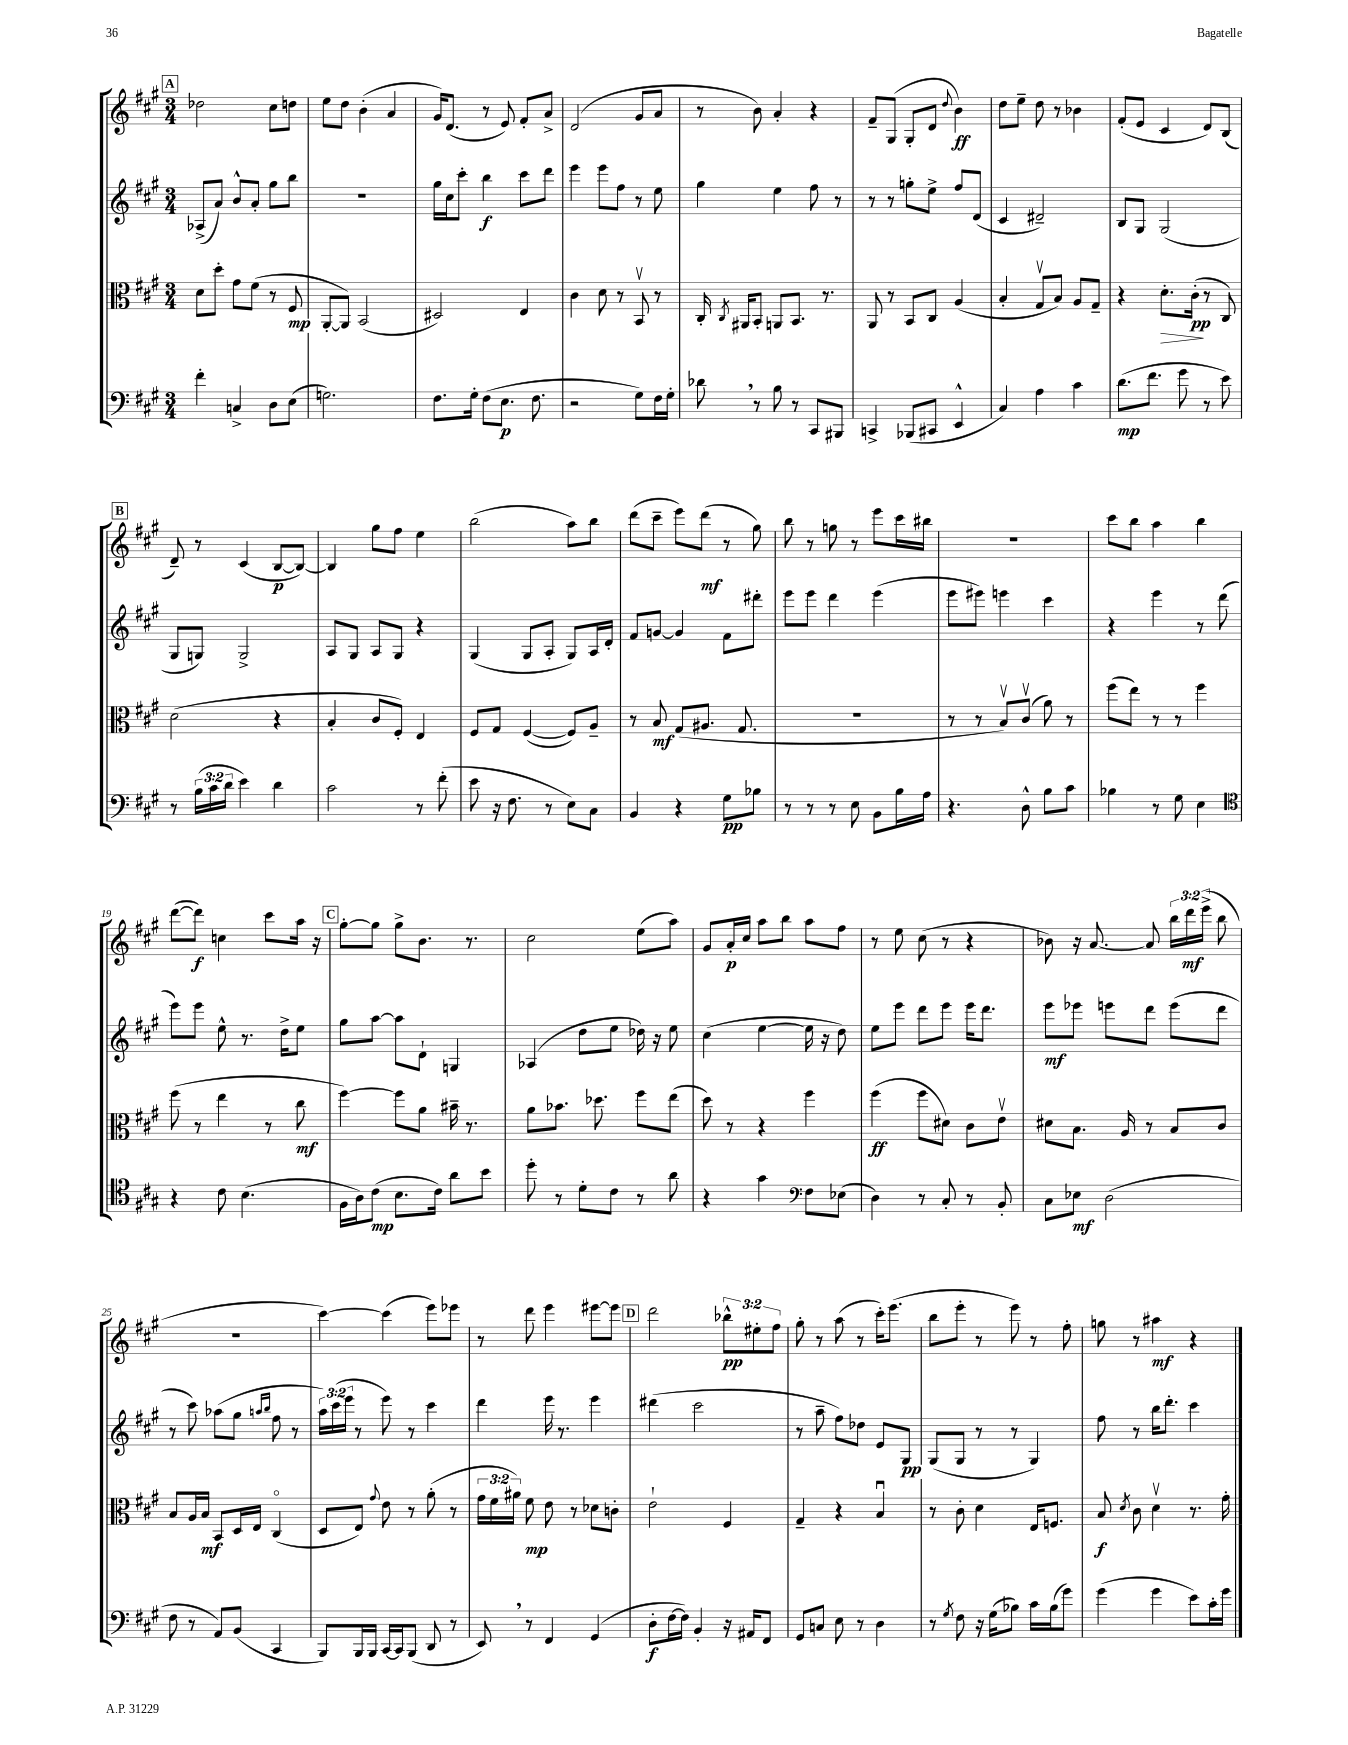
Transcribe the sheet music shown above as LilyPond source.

<<
\new StaffGroup <<
\new Staff = "s0" {
    \clef treble \key a \major \numericTimeSignature \time 3/4 \override Staff.TupletNumber.text = #tuplet-number::calc-fraction-text
    \autoBeamOff \mark \markup { \box "A" } des''2 cis''8[ d''8] |
    e''8[ d''8] b'4-.( a'4 |
    gis'16[) d'8.]( r8 e'8) fis'8[-. a'8]-> |
    d'2( gis'8[ a'8] |
    r8 b'8) a'4-. r4 |
    fis'8[-- gis8]( gis8[-. d'8] \appoggiatura { d''8 } b'4\ff) |
    d''8[ e''8]-- d''8 r8 bes'4 |
    fis'8[-.( e'8] cis'4 d'8[) b8]( |
    \mark \markup { \box "B" } d'8--) r8 cis'4( b8[~\p b8]~) |
    b4 gis''8[ fis''8] e''4 |
    b''2( a''8[) b''8] |
    d'''8[( cis'''8]-- e'''8[) d'''8]\mf( r8 gis''8) |
    b''8 r8 g''8 r8 e'''8[ cis'''16 bis''16] |
    R2. |
    cis'''8[ b''8] a''4 b''4 |
    d'''8[~( d'''8]\f) c''4 cis'''8[ a''16] r16 |
    \mark \markup { \box "C" } gis''8[~-. gis''8] gis''8[-> b'8.] r8. |
    cis''2 e''8[( a''8]) |
    gis'8[ a'16-.\p cis''16] a''8[ b''8] a''8[ fis''8] |
    r8 e''8 cis''8( r8 r4 |
    bes'8) r16 a'8.~ a'8 \tuplet 3/2 { b''16[ d'''16\mf e'''16]->( } b''8 |
    R2. |
    cis'''4~) cis'''4( e'''8[) ees'''8] |
    r8 d'''8 e'''4 eis'''8[~ eis'''8] |
    \mark \markup { \box "D" } d'''2 \tuplet 3/2 { bes''8[-^\pp eis''8-. fis''8] } |
    gis''8-. r8 a''8( r8 cis'''16[-.) e'''8.]( |
    b''8[ e'''8]-. r8 e'''8) r8 fis''8-. |
    g''8 r8 ais''4\mf r4 \bar "|." |
}
\new Staff = "s1" {
    \clef treble \key a \major \numericTimeSignature \time 3/4 \override Staff.TupletNumber.text = #tuplet-number::calc-fraction-text
    \autoBeamOff \mark \markup { \box "A" } aes8[->( a'8]) b'8[-^ a'8]-. gis''8[ b''8] |
    R2. |
    gis''16[ cis''16 cis'''8]-. b''4\f cis'''8[ d'''8] |
    e'''4 e'''8[ fis''8] r8 e''8 |
    gis''4 e''4 fis''8 r8 |
    r8 r8 g''8[-. e''8]-> fis''8[ d'8]( |
    cis'4 dis'2--) |
    b8[ gis8] gis2( |
    \mark \markup { \box "B" } gis8[ g8]) g2-> |
    a8[ gis8] a8[ gis8] r4 |
    gis4( gis8[ a8]-. gis8[) a16 d'16]-. |
    fis'8[ g'8]~ g'4 fis'8[ dis'''8]-. |
    e'''8[ e'''8] d'''4 e'''4( |
    e'''8[ eis'''8]) e'''4 cis'''4 |
    r4 e'''4 r8 d'''8( |
    e'''8[) e'''8] e''8-^ r8. d''16[-> e''8] |
    \mark \markup { \box "C" } gis''8[ a''8]~ a''8[ d'8]-! g4 |
    aes4( d''8[ e''8] des''16) r16 e''8 |
    cis''4( e''4~ e''16 r16 d''8) |
    e''8[ e'''8] d'''8[ e'''8] e'''16[ d'''8.] |
    e'''8[\mf ees'''8] e'''8[ d'''8] e'''8[( d'''8] |
    r8 cis'''8) aes''8[( gis''8] \grace { a''16[ b''16] } fis''8 r8 |
    \tuplet 3/2 { a''16[) cis'''16( e'''16] } r8 e'''8) r8 cis'''4 |
    d'''4 e'''16 r8. e'''4 |
    \mark \markup { \box "D" } dis'''4( cis'''2 |
    r8 a''8-- fis''8[) des''8] e'8[ gis8]\pp |
    gis8[( gis8] r8 r8 gis4) |
    fis''8 r8 b''16[ d'''8.]-. cis'''4 \bar "|." |
}
\new Staff = "s2" {
    \clef alto \key a \major \numericTimeSignature \time 3/4 \override Staff.TupletNumber.text = #tuplet-number::calc-fraction-text
    \autoBeamOff \mark \markup { \box "A" } d'8[ d''8]-. gis'8[ fis'8]( r8 fis8\mp |
    a,8[~-. a,8]) b,2( |
    dis2) e4 |
    cis'4 d'8 r8 b,8\upbow r8 |
    cis16-. \acciaccatura { cis8 } ais,16[ b,8]-. a,8[ b,8.] r8. |
    a,8 r8 b,8[ cis8] a4( |
    b4-. gis8[\upbow b8]) a8[ gis8]-- |
    r4 d'8.[-.\> cis'16]-.\pp\!( r8 cis8) |
    \mark \markup { \box "B" } d'2( r4 |
    b4-. cis'8[ fis8]-.) e4 |
    fis8[ gis8] fis4~( fis8[) a8]-- |
    r8 b8\mf gis8[( ais8.] gis8. |
    R2. |
    r8 r8 b8[\upbow) cis'8]\upbow( a'8) r8 |
    fis''8[( e''8]) r8 r8 fis''4 |
    fis''8( r8 e''4 r8 cis''8\mf |
    \mark \markup { \box "C" } fis''4~) fis''8[ a'8] bis'16-- r8. |
    a'8[ bes'8.] des''8. fis''8[ e''8]( |
    d''8) r8 r4 fis''4 |
    fis''4\ff( fis''8[ dis'8]) cis'8[ e'8]\upbow |
    dis'8[ b8.] a16 r8 b8[ cis'8] |
    b8[ a16 b16]\mf b,8[ d16 e16] cis4\flageolet( |
    d8[ e8]) \appoggiatura { gis'8 } e'8 r8 a'8-.( r8 |
    \tuplet 3/2 { gis'16[ fis'16 ais'16]) } fis'8\mp e'8 r8 des'8[ c'8]-. |
    \mark \markup { \box "D" } e'2-! fis4 |
    gis4-- r4 b4\downbow |
    r8 cis'8-. d'4 e16[ f8.] |
    b8\f \acciaccatura { d'8 } cis'8 d'4\upbow r8. gis'16-. \bar "|." |
}
\new Staff = "s3" {
    \clef bass \key a \major \numericTimeSignature \time 3/4 \override Staff.TupletNumber.text = #tuplet-number::calc-fraction-text
    \autoBeamOff \mark \markup { \box "A" } fis'4-. c4-> d8[ e8]( |
    g2.) |
    fis8.[ gis16]-. fis8[( e8.]\p fis8. |
    r2 gis8[) fis16 gis16]-. |
    des'8 \breathe r8 b8 r8 cis,8[ bis,,8] |
    c,4-> bes,,8[( cis,8] e,4-^ |
    cis4) a4 cis'4 |
    d'8.[\mp( fis'8.] gis'8 r8 e'8) |
    \mark \markup { \box "B" } r8 \tuplet 3/2 { b16[( cis'16 d'16] } e'4) d'4 |
    cis'2 r8 fis'8-.( |
    e'8 r16 fis8. r8 e8[) cis8] |
    b,4 r4 gis8[\pp bes8] |
    r8 r8 r8 e8 b,8[ b16 a16] |
    r4. d8-^ b8[ cis'8] |
    bes4 r8 gis8 e4 |
    \clef tenor r4 cis'8 b4.( |
    \mark \markup { \box "C" } fis16[ a16) cis'8]\mp( b8.[ cis'16]) a'8[ b'8] |
    d''8-. r8 d'8[-. cis'8] r8 a'8 |
    r4 gis'4 \clef bass fis8[ ees8]( |
    d4) r8 cis8-. r8 b,8-. |
    cis8[ ees8]\mf d2( |
    fis8 r8 a,8[) b,8]( cis,4 |
    b,,8[) b,,16 b,,16] cis,16[~ cis,16 b,,8]( d,8 r8 |
    e,8) \breathe r8 fis,4 gis,4( |
    \mark \markup { \box "D" } d8[-.\f fis16~ fis16]) b,4-. r16 ais,16[ fis,8] |
    gis,8[ c8] e8 r8 d4 |
    r8 \acciaccatura { gis8 } fis8 r16 gis16[( bes8]) cis'16[ bes16( gis'8]) |
    gis'4( gis'4 e'8[) cis'16-. gis'16] \bar "|." |
}
>>
>>
\layout { \context { \Score currentBarNumber = #4 } }
